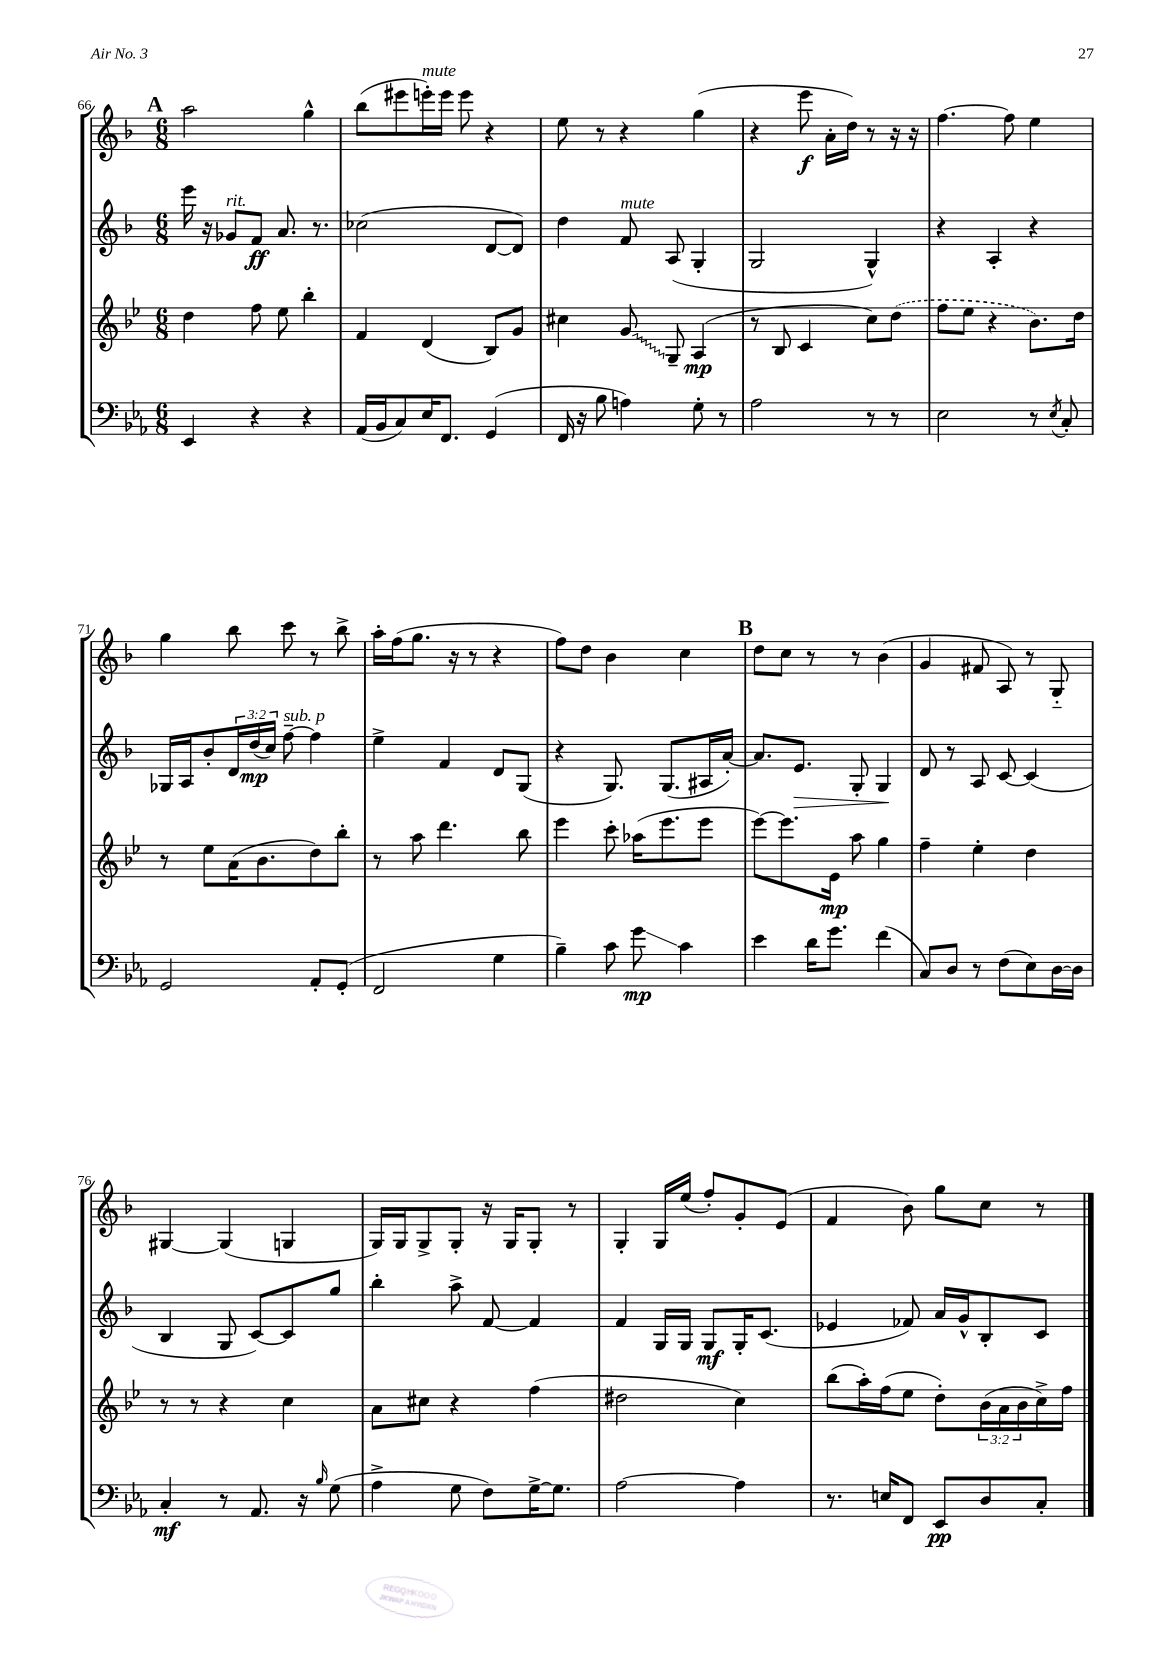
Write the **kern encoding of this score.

**kern	**kern	**kern	**kern
*staff4	*staff3	*staff2	*staff1
*clefF4	*clefG2	*clefG2	*clefG2
*k[b-e-a-]	*k[b-e-]	*k[b-]	*k[b-]
*M6/8	*M6/8	*M6/8	*M6/8
4EE-	4dd	16eee	2aa
.	.	16r	.
.	.	8g-	.
4r	8ff	8f	.
.	8ee-	8.a	.
4r	4bb-'	.	4gg^^
.	.	8.r	.
=	=	=	=
(16AA-	4f	(2cc-	(8bb-
16BB-	.	.	.
8C)	.	.	8eee#
16E-	(4d	.	16eee')
8.FF	.	.	16eee
.	.	.	8eee
(4GG	8B-)	[8d	4r
.	8g	8d])	.
=	=	=	=
16FF	4cc#	4dd	8ee
16r	.	.	.
8B-	.	.	8r
4A)	8g	8f	4r
.	8G~	(8A	.
8G'	(4A	4G'	(4gg
8r	.	.	.
=	=	=	=
2A-	8r	2G	4r
.	8B-	.	.
.	4c	.	8eee
.	.	.	16a'
.	.	.	16dd)
8r	8cc)	4G^^)	8r
8r	(8dd	.	16r
.	.	.	16r
=	=	=	=
2E-	8ff	4r	[4.ff
.	8ee-	.	.
.	4r	4A'	.
.	.	.	8ff]
8r	8.b-)	4r	4ee
8qE-	.	.	.
8C'	.	.	.
.	16dd	.	.
=	=	=	=
2GG	8r	16G-	4gg
.	.	16A	.
.	8ee-	8b-'	.
.	(16a	24d	8bb-
.	.	(24dd	.
.	8.b-	.	.
.	.	24cc)	.
.	.	[8ff~	8ccc
8AA-'	8dd)	4ff]	8r
(8GG'	8bb-'	.	8bb-^
=	=	=	=
2FF	8r	4ee^	16aa'
.	.	.	(16ff
.	8aa	.	8.gg
.	4.ddd	4f	.
.	.	.	16r
.	.	.	8r
4G	.	8d	4r
.	8bb-	(8G	.
=	=	=	=
4B-~)	4eee-	4r	8ff)
.	.	.	8dd
8c	8ccc'	8.G)	4b-
8g	(16aa-	.	.
.	8.eee-	(8.G	.
4c	.	.	4cc
.	8eee-	16A#	.
.	.	[16a')	.
=	=	=	=
4e-	[8eee-)	8.a]	8dd
.	8.eee-]	.	8cc
.	.	8.e	.
16d	.	.	8r
8.g	16e-	.	.
.	8aa	8G'	8r
(4f	4gg	4G	(4b-
=	=	=	=
8C)	4ff~	8d	4g
8D	.	8r	.
8r	4ee-'	8A	8f#
(8F	.	[8c	8A)
8E-)	4dd	(4c]	8r
[16D	.	.	8G'~
16D]	.	.	.
=	=	=	=
4C'	8r	4B-	[4G#
.	8r	.	.
8r	4r	8G	(4G#]
8.AA-	.	[8c)	.
.	4cc	8c]	4G
16r	.	.	.
16qqB-	.	.	.
(8G	.	8gg	.
=	=	=	=
4A-^	8a	4bb-'	16G)
.	.	.	16G
.	8cc#	.	8G^
8G	4r	8aa^	8G'
8F)	.	[8f	16r
.	.	.	16G
[16G^	(4ff	4f]	8G'
8.G]	.	.	.
.	.	.	8r
=	=	=	=
[2A-	2dd#	4f	4G'
.	.	16G	16G
.	.	16G	(16ee
.	.	8G	8ff')
4A-]	4cc)	16G'	8g'
.	.	(8.c	.
.	.	.	(8e
=	=	=	=
8.r	(8bb-	4e-	4f
.	16aa')	.	.
16E	(16ff	.	.
8FF	8ee-	8f-)	8b-)
8EE-	8dd')	16a	8gg
.	.	16g^^	.
8D	(24b-	8B-'	8cc
.	24a	.	.
.	24b-	.	.
8C'	16cc^)	8c	8r
.	16ff	.	.
==	==	==	==
*-	*-	*-	*-
